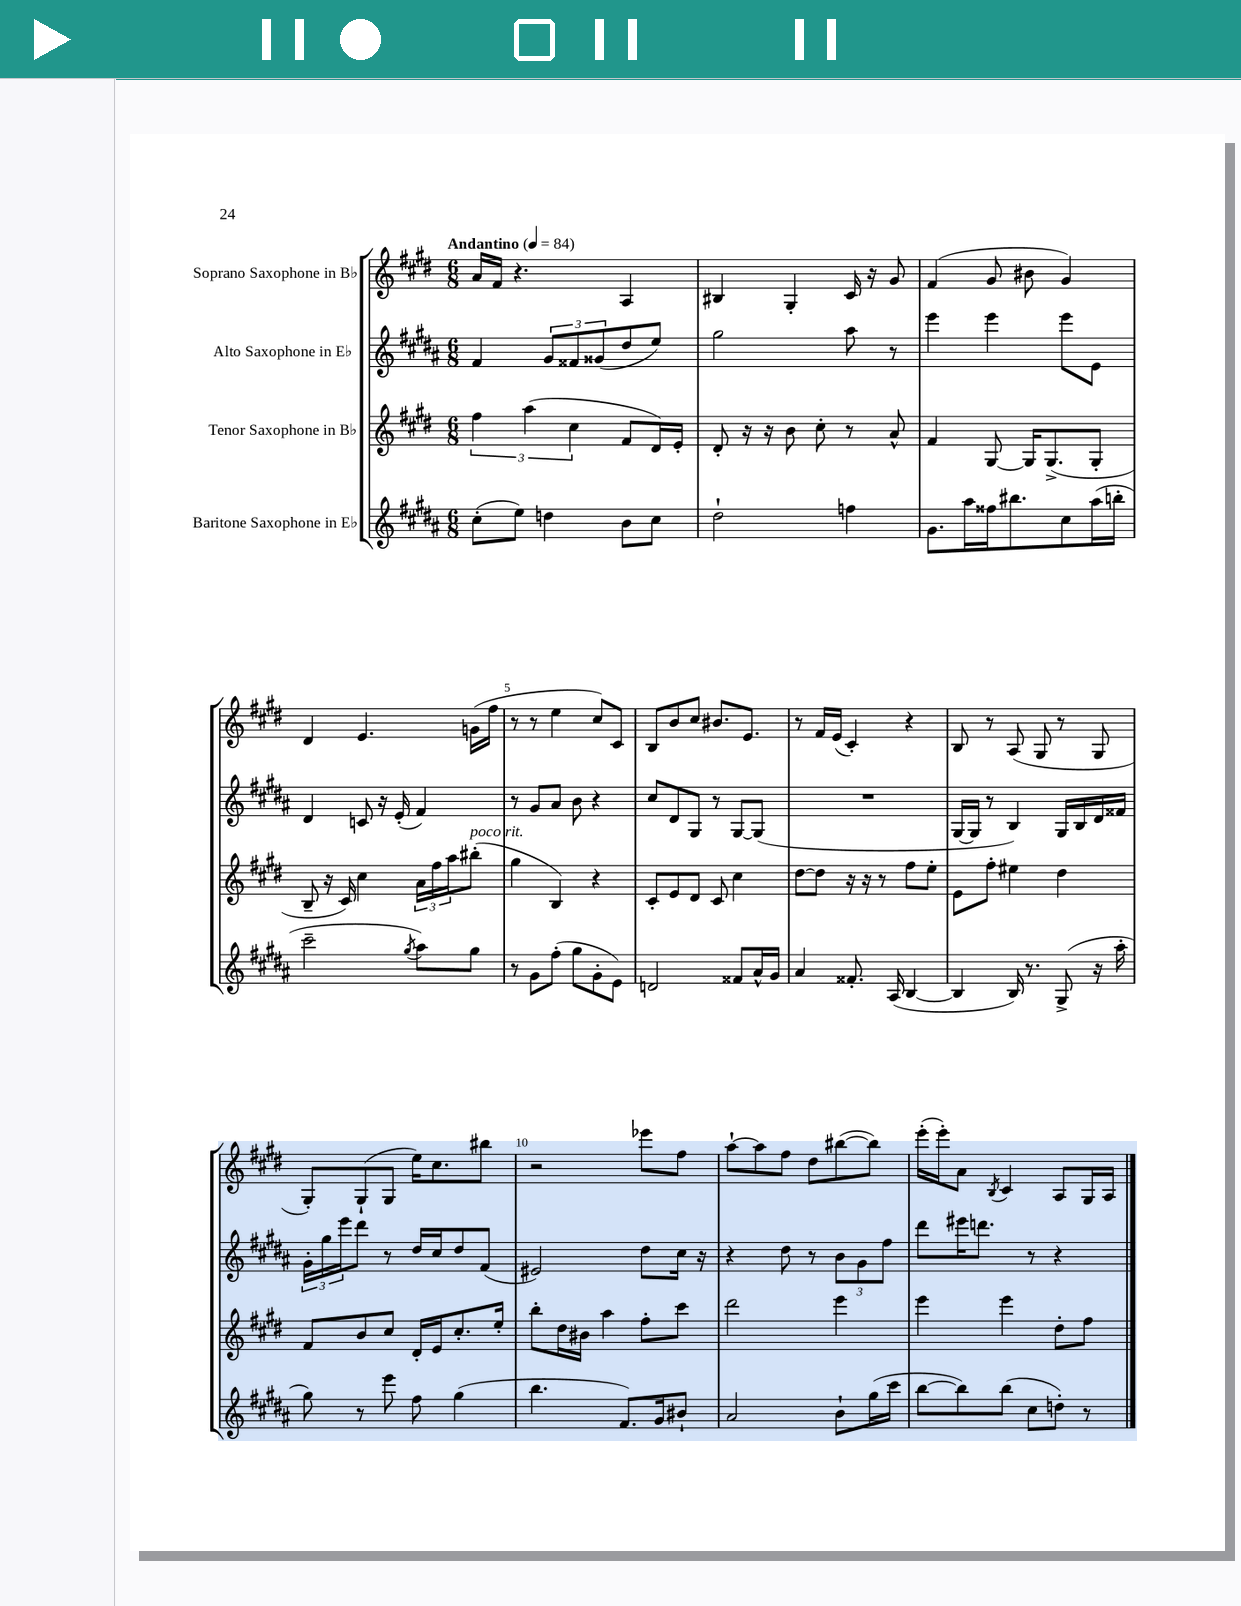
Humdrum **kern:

**kern	**kern	**kern	**kern
*staff4	*staff3	*staff2	*staff1
*clefG2	*clefG2	*clefG2	*clefG2
*k[f#c#g#d#a#]	*k[f#c#g#d#]	*k[f#c#g#d#a#]	*k[f#c#g#d#]
*M6/8	*M6/8	*M6/8	*M6/8
*MM84	*MM84	*MM84	*MM84
(8cc#'	6ff#	4f#	16a
.	.	.	16f#
8ee)	.	.	4.r
.	(6aa	.	.
4dd	.	12g#	.
.	6cc#	12f##	.
.	.	(12g##	.
8b	8f#	8dd#	4A
8cc#	16d#)	8ee)	.
.	16e'	.	.
=	=	=	=
2dd#`	8d#'	2gg#	4B#
.	16r	.	.
.	16r	.	.
.	8b	.	4G#'
.	8cc#'	.	.
4ff	8r	8aa#	16c#
.	.	.	16r
.	8a^^	8r	8g#
=	=	=	=
8.g#	4f#	4eee	(4f#
16aa#	.	.	.
16ff##	[8G#	4eee	8g#
8.bb#	.	.	.
.	16G#]	.	8b#
.	(8.G#^	.	.
8cc#	.	8eee	4g#)
(16aa#	8G#'	8e	.
16bb'	.	.	.
=	=	=	=
2ccc#~	8B~	4d#	4d#
.	16r	.	.
.	16c#)	.	.
.	4cc#	8c	4.e
.	.	16r	.
.	.	(16e'	.
8qgg#	.	.	.
8aa#)	24a	4f#)	.
.	24ff#	.	.
.	24aa	.	.
8gg#	(8bb#'	.	(16g
.	.	.	16ff#
=	=	=	=
8r	4gg#	8r	8r
8g#	.	8g#	8r
(8ff#'	4B)	8a#	4ee
8gg#	.	8b	.
8g#'	4r	4r	8cc#)
8e)	.	.	8c#
=	=	=	=
2d	8c#'	8cc#	8B
.	8e	8d#	8b
.	8d#	8G#	8cc#
.	8c#	8r	8.b#
8f##	4cc#	[8G#	.
.	.	.	8.e
16a#^^	.	(8G#]	.
16g#	.	.	.
=	=	=	=
4a#	[8dd#	2.r	8r
.	8dd#]	.	16f#
.	.	.	(16e
8.f##'	16r	.	4c#')
.	16r	.	.
.	8r	.	.
(16A#	.	.	.
[4B	8ff#	.	4r
.	8ee'	.	.
=	=	=	=
4B]	8e	[16G#	8B
.	.	16G#]	.
.	8ff#'	8r	8r
16B)	4ee#	4B)	(8A
8.r	.	.	.
.	.	.	8G#
(8G#^	4dd#	16G#	8r
.	.	16B	.
16r	.	16d#	8G#
16aa#'	.	16f##	.
=	=	=	=
8gg#)	8f#	24g#'	8G#')
.	.	24gg#	.
.	.	24eee	.
8r	8b	8ddd#	(8G#`
8eee	8cc#	8r	8G#
8ff#	16d#'	16dd#	16ee)
.	16e	16cc#	8.cc#
(4gg#	8.cc#'	8dd#	.
.	.	(8f#	8bb#
.	16ee'	.	.
=	=	=	=
4.bb	8bb'	2e#)	2r
.	16dd#	.	.
.	16b#	.	.
.	4aa	.	.
8.f#)	.	.	.
.	8ff#'	8dd#	8eee-
16g#	.	.	.
8b#`	8ccc#	16cc#	8ff#
.	.	16r	.
=	=	=	=
2a#	2ddd#	4r	[8aa`
.	.	.	8aa]
.	.	8dd#	8ff#
.	.	8r	8dd#
8b`	4eee	12b	([8bb#
.	.	12g#	.
(16gg#	.	.	8bb#])
.	.	12ff#	.
16ccc#	.	.	.
=	=	=	=
[8bb	4eee	8ddd#	(16eee'
.	.	.	16eee')
8bb])	.	16eee#	8a
.	.	8.ddd	.
.	.	.	8qB
(8bb	4eee	.	4c#
8cc#	.	8r	.
8dd')	8dd#'	4r	8A
8r	8ff#	.	16G#
.	.	.	16A
==	==	==	==
*-	*-	*-	*-
